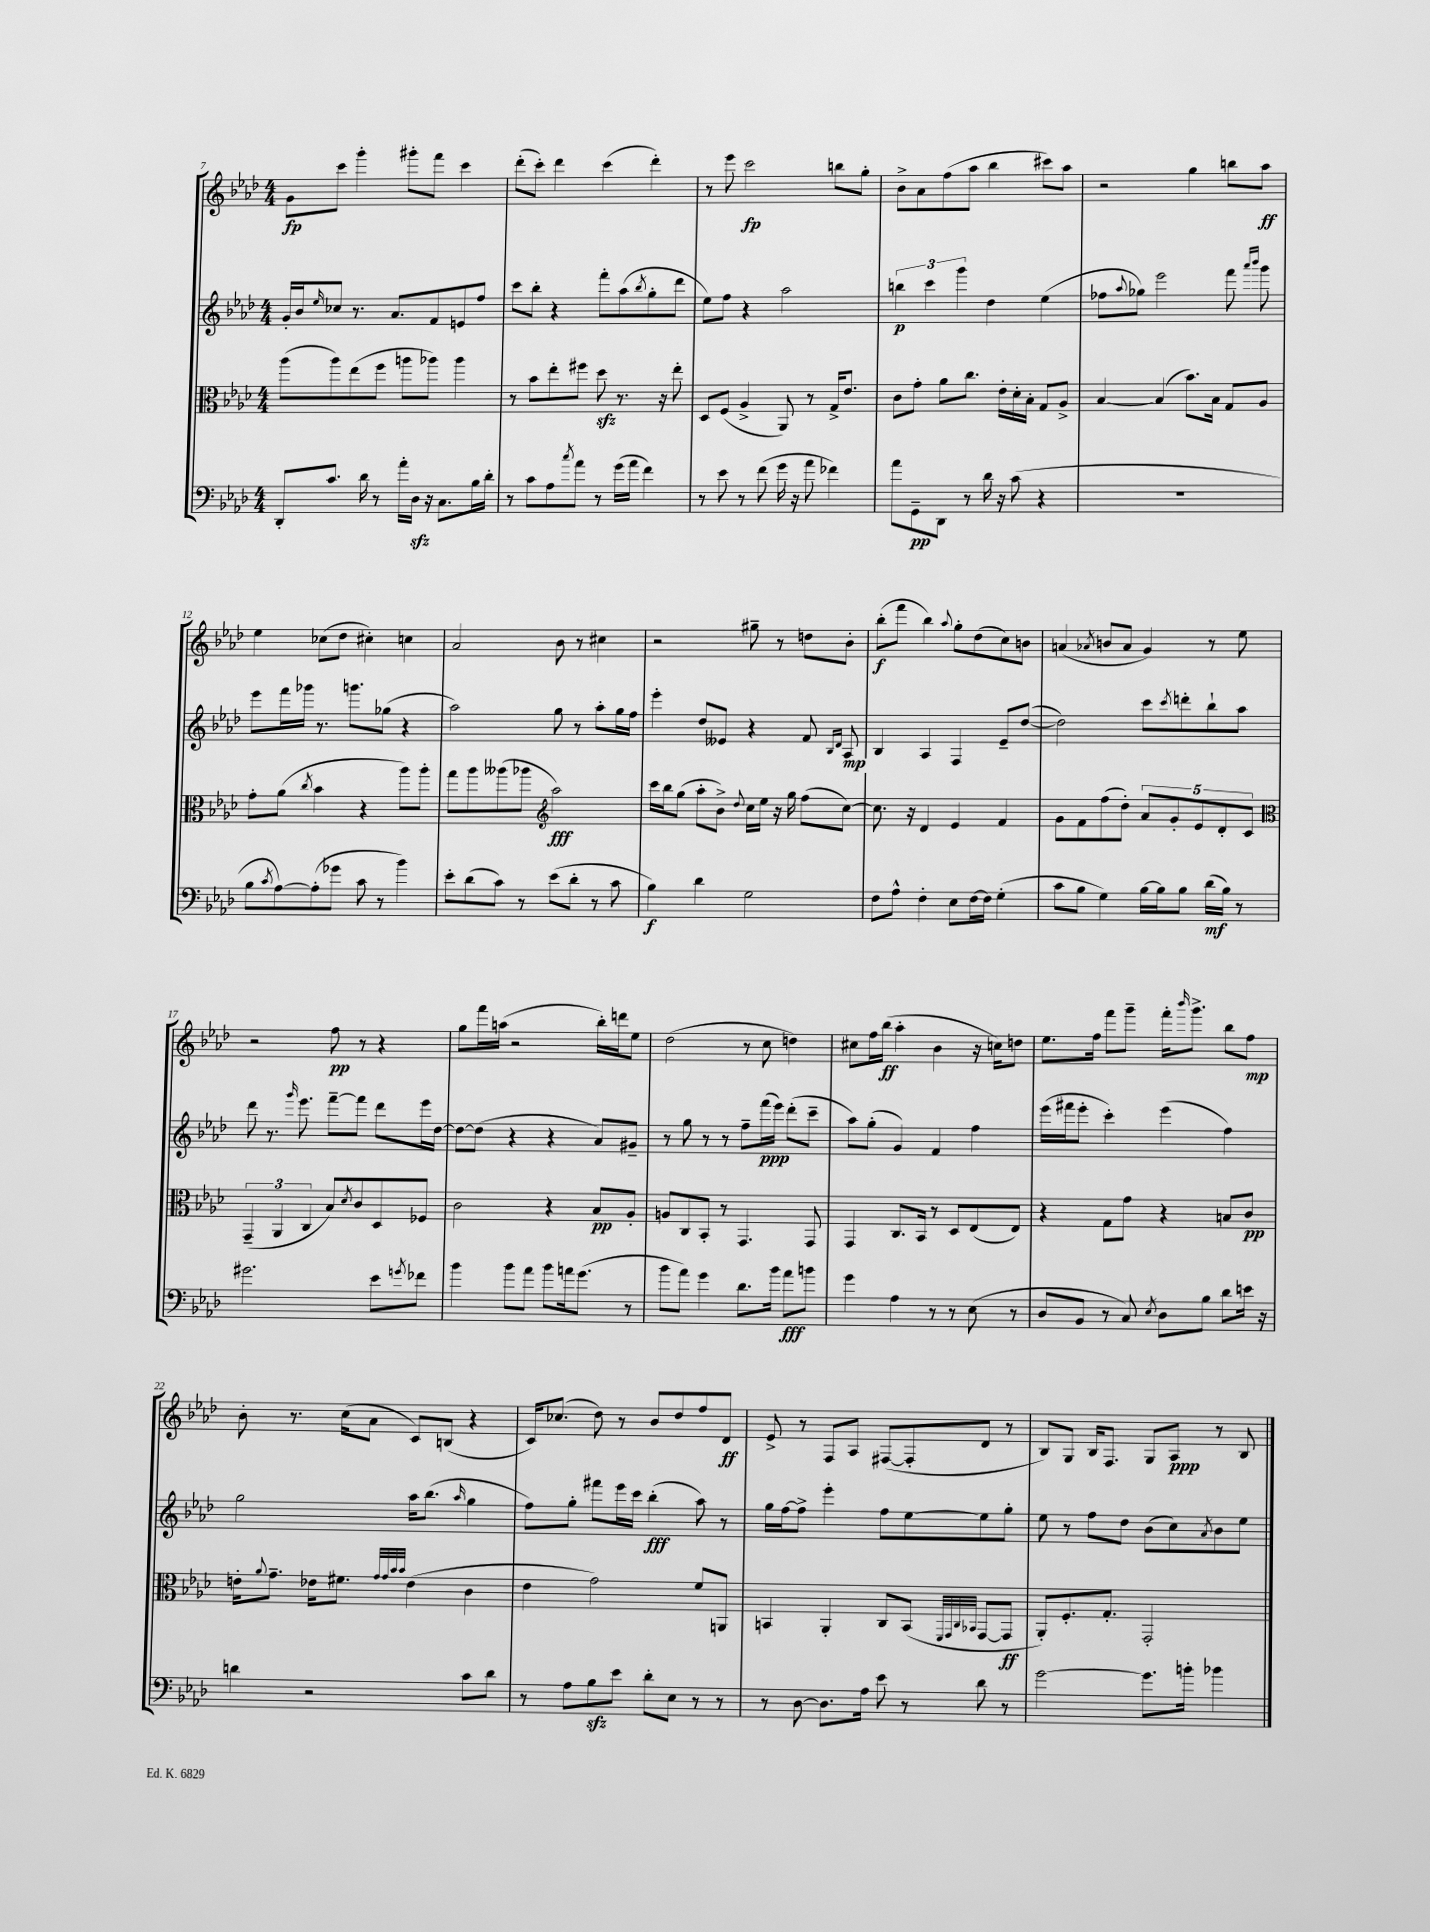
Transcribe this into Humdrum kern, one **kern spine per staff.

**kern	**kern	**kern	**kern
*staff4	*staff3	*staff2	*staff1
*clefF4	*clefC3	*clefG2	*clefG2
*k[b-e-a-d-]	*k[b-e-a-d-]	*k[b-e-a-d-]	*k[b-e-a-d-]
*M4/4	*M4/4	*M4/4	*M4/4
8DD-'	(8aa-	16g'	8g
.	.	16b-	.
.	.	16qqee-	.
8.c	8aa-)	8cc-	8ccc
.	(8ee-	8.r	4ggg'
16d-	.	.	.
8r	8ff	.	.
.	.	8.a-	.
16a-'	8aa	.	8ggg#'
16D-	.	.	.
16r	8aa-)	8f	8fff
8.C	.	.	.
.	4aa-	8e	4ccc
16B-	.	8ff	.
16d-'	.	.	.
=	=	=	=
8r	8r	8ccc	(8ddd-'
8c	8b-	8bb-'	8ccc')
8A-	8ee-'	4r	4ddd-
8qcc	.	.	.
8a-	8ff#	.	.
8r	8dd-	8fff'	(4ccc
(16g	8.r	(8aa-	.
16a-	.	.	.
.	.	8qbb-	.
4f)	.	8gg'	4ddd-')
.	16r	.	.
.	8ee-'	8ddd-	.
=	=	=	=
8r	8D-	8ee-)	8r
8e-	(8F	8ff	8eee-
8r	4A-^	4r	2ccc
(8f	.	.	.
16g	8AA-)	2aa-	.
16r	.	.	.
8a-	8r	.	.
4f-)	16G^	.	8bb
.	8.e-	.	.
.	.	.	8gg'
=	=	=	=
8a-	8c	6bb	8b-^
8GG~	8g'	.	8a-
.	.	6ccc	.
8DD-	8a-	.	(8ff
.	.	6ggg	.
8r	8.cc	.	8aa-
16d-	.	4dd-	4bb-
16r	16e-'	.	.
(8c	16d-'	.	.
.	16B-'	.	.
4r	8G	(4ee-	8ccc#)
.	8A-^	.	8aa-
=	=	=	=
1r	[4B-	8ff-	2r
.	.	8qqaa-	.
.	.	8gg-)	.
.	(4B-]	2eee-	.
.	8.b-)	.	4gg
.	16B-	.	.
.	8G	8fff	8bb
.	.	16qqaaa-	.
.	.	16qqbbb-	.
.	8A-	8ggg	8aa-
=	=	=	=
8B-	8g'	8eee-	4ee-
8qc	.	.	.
[8A-)	(8a-	16fff	.
.	.	16ggg-	.
.	8qcc	.	.
(8A-']	4b-	8.r	(8cc-
8g-	.	.	8dd-
.	.	8.ggg	.
8c	4r	.	4cc#')
8r	.	(8gg-	.
4b-)	8aa-)	4r	4cc
.	8aa-'	.	.
=	=	=	=
8e-'	8gg	2aa-)	2a-
(8d-	8aa-	.	.
8c)	(8aa--	.	.
8r	8aa-	.	.
*	*clefG2	*	*
(8e-	2aa-)	8gg	8b-
8d-'	.	8r	8r
8r	.	8aa-'	4cc#
8c	.	16gg	.
.	.	16ff	.
=	=	=	=
4B-)	16ccc	4eee-'	2r
.	16bb-	.	.
.	(8gg	.	.
4d-	8aa-'	8dd-	.
.	8b-^)	8e--	.
.	8qqdd-	.	.
2G	16cc	4r	8gg#~
.	16ee-	.	.
.	16r	.	8r
.	16gg	.	.
.	(8ff	8f	8dd
.	.	16qqB-	.
.	.	16qqd-	.
.	[8cc)	8A-	8b-'
=	=	=	=
8F	8.cc]	4B-	(8bb-'
8A-^^	.	.	8fff
.	16r	.	.
4F'	4d-	4A-	4bb-)
.	.	.	8qqaa-
8E-	4e-	4F	8gg'
[16F	.	.	(8dd-
16F]	.	.	.
(4G'	4f	8e-~	8cc)
.	.	([8dd-	8b
=	=	=	=
8c	8g	2dd-])	(4a
8B-	8f	.	.
.	.	.	8qa-
4G)	(8ff	.	8b
.	8dd-')	.	8a-
[16B-	10a-	8ccc	4g)
16B-]	.	.	.
.	10g'	.	.
.	.	8qccc	.
8B-	.	8ddd'	.
.	10e-	.	.
(16d-	.	8bb-`	8r
.	10d-'	.	.
16B-)	.	.	.
8r	.	8aa-	8ee-
.	10c	.	.
=	=	=	=
*	*clefC3	*	*
2.g#	(6GG~	8ddd-	2r
.	.	8.r	.
.	6AA-	.	.
.	.	16qqggg	.
.	.	8.eee-	.
.	6C	.	.
.	8B-)	[8fff~	8ff
.	8qd-	.	.
.	8c	8fff]	8r
8e-	8D-	8ddd-	4r
8qg	.	.	.
8f-	8F-	16eee-	.
.	.	[16dd-	.
=	=	=	=
4b-	2c	8dd-_	8gg
.	.	(8dd-]	16fff
.	.	.	(16aa
8b-	.	4r	2r
8a-	.	.	.
8b-	4r	4r	.
16a	.	.	.
(8.g	.	.	.
.	8B-	8a-)	16bb-')
.	.	.	16ddd
8r	8A-'	8g#~	8ee-
=	=	=	=
8b-	8A	8r	(2dd-
8a-)	8C	8gg	.
4g	8BB-'	8r	.
.	8r	8r	.
8.d-	4.GG	8ff~	8r
.	.	(16fff	8cc
16b-	.	16eee-)	.
8a-	.	(8ddd-'	4dd)
8b	8GG	8ccc~	.
=	=	=	=
4g	4GG	8aa-)	8cc#
.	.	(8gg'	16ff
.	.	.	(16bb-
4A-	8.C	4g)	4aa-'
.	16BB-	.	.
8r	8r	4f	4b-
8r	8D-	.	.
(8E-	(8E-	4ff	16r
.	.	.	16cc)
8r	8E-)	.	8dd
=	=	=	=
8D-	4r	(16eee-	8.ee-
.	.	16fff#	.
8BB-	.	8eee-'	.
.	.	.	16ff
8r	8G	4ccc')	8fff
8C)	8g	.	8ggg~
8qE-	.	.	.
8D-	4r	(4eee-	16fff'
.	.	.	16qqbbb-
.	.	.	8.ggg^
8B-	.	.	.
8d-	8B	4ff)	8bb-
16e	8c	.	8ff
16r	.	.	.
=	=	=	=
4d	16e'	2gg	8b-'
.	8qqa-	.	.
.	8.g~	.	.
.	.	.	8.r
2r	16e-	.	.
.	8.f#	.	(16cc
.	.	.	8a-
.	32qqg	.	.
.	32qqg	.	.
.	32qqb-	.	.
.	32qqb-	.	.
.	(4e-	16aa-	8c)
.	.	(8.bb-	.
.	.	.	(8B
.	.	16qqaa-	.
8c	4c	4gg	4r
8d	.	.	.
=	=	=	=
8r	4e-	8ff)	16c)
.	.	.	(8.cc-
8A-	.	8gg'	.
8B-	2g)	8fff#	8dd-)
8e-	.	16eee-	8r
.	.	16ccc	.
8d-'	.	(4bb-'	8b-
8E-	.	.	8dd-
8r	8f	8aa-)	8ff
8r	8AA	8r	8d-
=	=	=	=
8r	4BB	16gg	8e-^
.	.	[16ff	.
[8D-	.	8ff^]	8r
8.D-]	4AA-'	4eee-'	8F
.	.	.	8A-
16A-	.	.	.
8e-	8C	8ff	([8F#
8r	(8BB	[8ee-	8F#']
.	32qqFF	.	.
.	32qqGG	.	.
.	32qqC	.	.
.	32qqBB-	.	.
8d-	[8GG	8ee-]	8d-
8r	8GG]	8gg'	8r
=	=	=	=
[2g	8AA-')	8ee-	8B-)
.	8.F'	8r	8G
.	.	8ff	16B-
.	8.G'	.	8.F
.	.	8dd-	.
8.g]	2GG'	(8b-	8G
.	.	8cc)	8A-
16b'	.	.	.
.	.	8qa-	.
4b-	.	8b-	8r
.	.	8ee-	8B-
==	==	==	==
*-	*-	*-	*-
